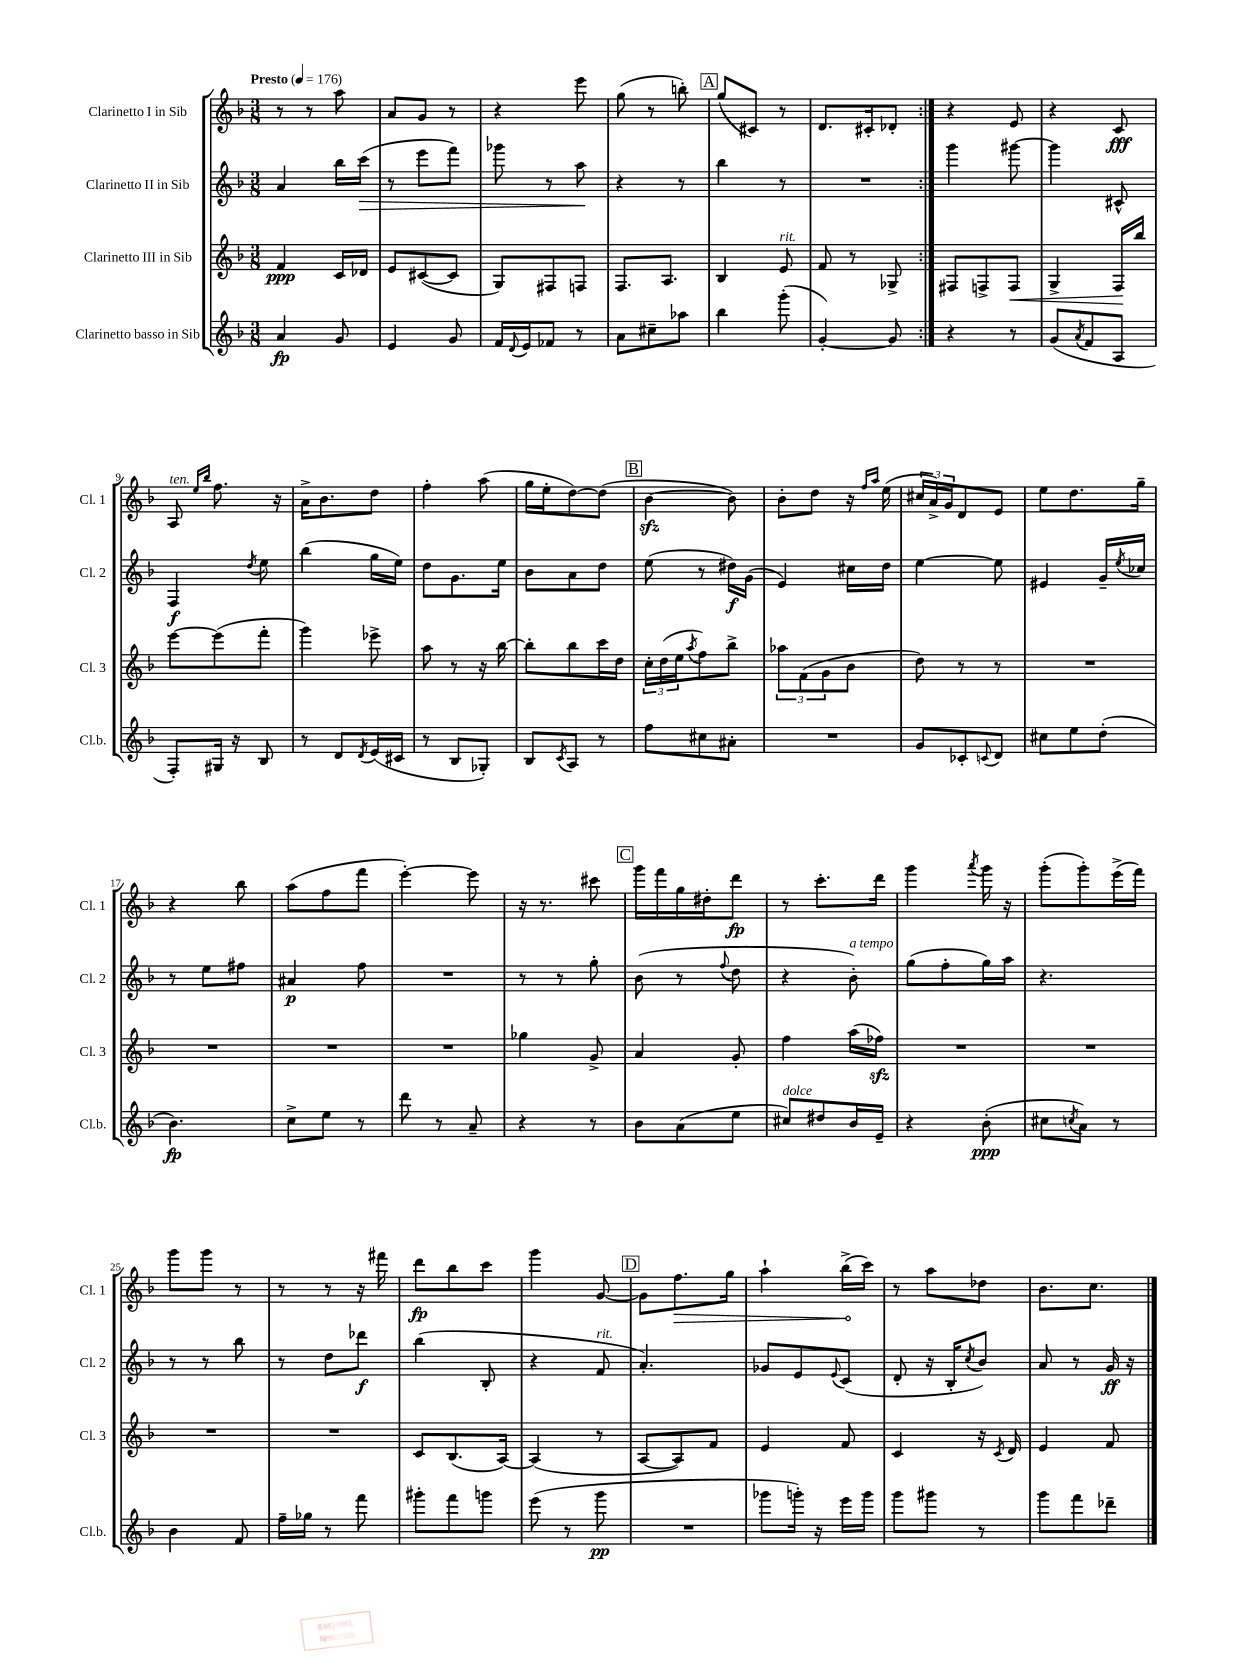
<<
\new StaffGroup <<
\new Staff = "s0" \with { instrumentName = "Clarinetto I in Sib" shortInstrumentName = "Cl. 1" } {
    \clef treble \key f \major \numericTimeSignature \time 3/8 \tempo "Presto" 4 = 176
    \repeat volta 2 { r8 r8 a''8 |
    a'8 g'8 r8 |
    r4 e'''8 |
    g''8( r8 b''8-.) |
    \mark \markup { \box "A" } g''8( cis'8) r8 |
    d'8. cis'16-. des'8-. | }
    r4 e'8 |
    r4 c'8\fff |
    a8^\markup { \italic "ten." } \grace { e''16 bes''16 } f''8. r16 |
    a'16-> bes'8. d''8 |
    f''4-. a''8( |
    g''16 e''16-. d''8~) d''8( |
    \mark \markup { \box "B" } bes'4~\sfz bes'8) |
    bes'8-. d''8 r16 \grace { f''16 a''16 } e''16( |
    \tuplet 3/2 { cis''16 a'16->) g'16 } d'8 e'8 |
    e''8 d''8. g''16-- |
    r4 bes''8 |
    a''8( f''8 f'''8 |
    e'''4~-.) e'''8 |
    r16 r8. cis'''8 |
    \mark \markup { \box "C" } g'''16 f'''16 g''16 dis''16-. d'''8\fp |
    r8 c'''8.-. d'''16 |
    g'''4 \acciaccatura { a'''8 } g'''16 r16 |
    g'''8-.( g'''8-.) e'''16->( f'''16) |
    g'''8 g'''8 r8 |
    r8 r8 r16 fis'''16 |
    d'''8\fp bes''8 c'''8 |
    g'''4 g'8~ |
    \mark \markup { \box "D" } g'8 \once \override Hairpin.circled-tip = ##t f''8.\> g''16 |
    a''4-! bes''16->\!( c'''16) |
    r8 a''8 des''8 |
    bes'8. c''8. \bar "|." |
}
\new Staff = "s1" \with { instrumentName = "Clarinetto II in Sib" shortInstrumentName = "Cl. 2" } {
    \clef treble \key f \major \numericTimeSignature \time 3/8
    \repeat volta 2 { a'4 bes''16 c'''16\>( |
    r8 e'''8 f'''8) |
    ges'''8 r8 a''8\! |
    r4 r8 |
    \mark \markup { \box "A" } bes''4 r8 |
    R4. | }
    g'''4 gis'''8~ |
    gis'''4 cis'8-^ |
    f4\f \acciaccatura { d''8 } e''8 |
    bes''4( g''16 e''16) |
    d''8 g'8. e''16 |
    bes'8 a'8 d''8 |
    \mark \markup { \box "B" } e''8( r8 dis''16\f) g'16( |
    e'4) cis''16 d''16 |
    e''4~ e''8 |
    eis'4 g'16-- \acciaccatura { e''8 } ces''16 |
    r8 e''8 fis''8 |
    ais'4\p f''8 |
    R4. |
    r8 r8 g''8-. |
    \mark \markup { \box "C" } bes'8( r8 \appoggiatura { f''8 } d''8 |
    r4 bes'8-.^\markup { \italic "a tempo" }) |
    g''8( f''8-. g''16) a''16 |
    r4. |
    r8 r8 bes''8 |
    r8 d''8 des'''8\f |
    bes''4( bes8-. |
    r4 f'8^\markup { \italic "rit." } |
    \mark \markup { \box "D" } a'4.-.) |
    ges'8 e'8 \appoggiatura { e'8 } c'8( |
    d'8-. r16 bes16-. \acciaccatura { c''8 } bes'8) |
    a'8 r8 g'16\ff r16 \bar "|." |
}
\new Staff = "s2" \with { instrumentName = "Clarinetto III in Sib" shortInstrumentName = "Cl. 3" } {
    \clef treble \key f \major \numericTimeSignature \time 3/8
    \repeat volta 2 { f'4\ppp c'16 des'16 |
    e'8 cis'8~( cis'8 |
    g8) fis8 f8 |
    f8. a8. |
    \mark \markup { \box "A" } bes4 e'8^\markup { \italic "rit." } |
    f'8 r8 ges8-> | }
    fis8 f8-> f8\< |
    g4-> f16\! bes''16 |
    e'''8~ e'''8( f'''8-. |
    g'''4) ees'''8-> |
    a''8 r8 r16 bes''16~ |
    bes''8-. bes''8 c'''16 d''16 |
    \mark \markup { \box "B" } \tuplet 3/2 { c''16-. d''16( e''16 } \acciaccatura { a''8 } f''8) bes''8-> |
    \tuplet 3/2 { aes''8 f'8( g'8 } bes'8 |
    d''8) r8 r8 |
    R4. |
    R4. |
    R4. |
    R4. |
    ges''4 g'8-> |
    \mark \markup { \box "C" } a'4 g'8-. |
    f''4 a''16( fes''16\sfz) |
    R4. |
    R4. |
    R4. |
    R4. |
    c'8 bes8.( a16~) |
    a4( r8 |
    \mark \markup { \box "D" } a8~ a8) f'8 |
    e'4 f'8 |
    c'4 r16 \acciaccatura { c'8 } d'16 |
    e'4 f'8 \bar "|." |
}
\new Staff = "s3" \with { instrumentName = "Clarinetto basso in Sib" shortInstrumentName = "Cl.b." } {
    \clef treble \key f \major \numericTimeSignature \time 3/8
    \repeat volta 2 { a'4\fp g'8 |
    e'4 g'8 |
    f'16 \appoggiatura { d'8 } e'16 fes'8 r8 |
    a'8 cis''8-- aes''8 |
    \mark \markup { \box "A" } bes''4 g'''8-.( |
    g'4~-.) g'8 | }
    r4 r8 |
    g'8( \acciaccatura { a'8 } f'8 a8 |
    f8-.) gis16 r16 bes8 |
    r8 d'8 \acciaccatura { d'8 } e'16( cis'16 |
    r8 bes8 ges8-.) |
    bes8 \acciaccatura { c'8 } a8 r8 |
    \mark \markup { \box "B" } f''8 cis''8 ais'8-. |
    R4. |
    g'8 ces'8-. \appoggiatura { c'8 } d'8 |
    cis''8 e''8 d''8-.( |
    bes'4.\fp) |
    c''8-> e''8 r8 |
    d'''8 r8 a'8-- |
    r4 r8 |
    \mark \markup { \box "C" } bes'8 a'8( e''8 |
    cis''8^\markup { \italic "dolce" }) dis''8 bes'16 e'16-- |
    r4 bes'8-.\ppp( |
    cis''8 \acciaccatura { c''8 } a'8) r8 |
    bes'4 f'8 |
    f''16-- ges''16 r8 f'''8 |
    gis'''8-. f'''8 g'''8 |
    e'''8( r8 g'''8\pp |
    \mark \markup { \box "D" } R4. |
    ges'''8 g'''16-.) r16 e'''16 g'''16 |
    g'''8 gis'''8 r8 |
    g'''8 f'''8 des'''8-- \bar "|." |
}
>>
>>
